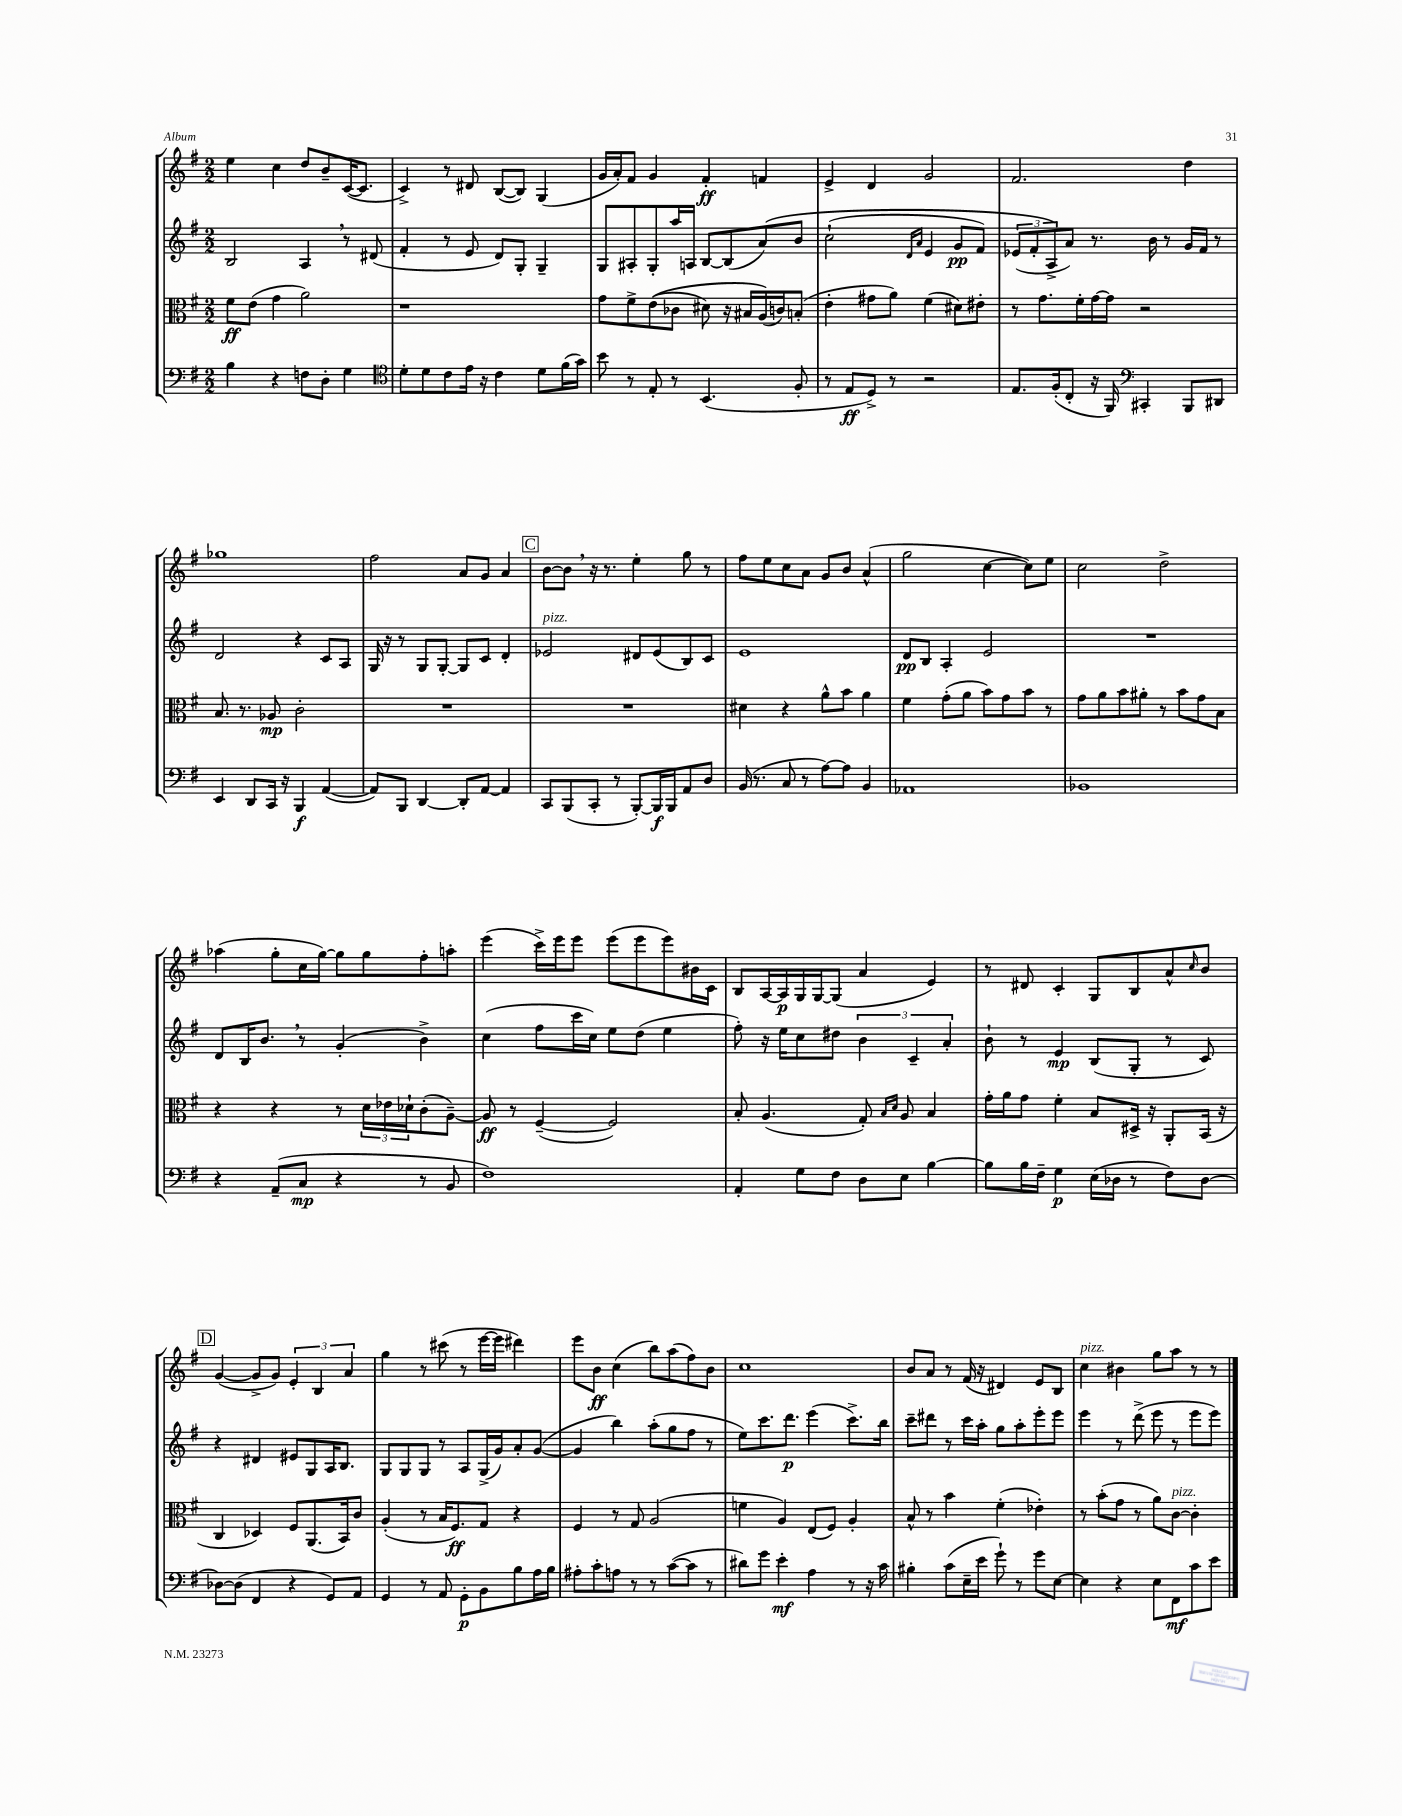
<<
\new StaffGroup <<
\new Staff = "s0" {
    \clef treble \key g \major \numericTimeSignature \time 2/2
    e''4 c''4 d''8 b'8-- c'16~( c'8. |
    c'4->) r8 dis'8 b8~( b8) g4( |
    g'16 a'16-.) fis'8 g'4 fis'4-.\ff f'4 |
    e'4-> d'4 g'2 |
    fis'2. d''4 |
    ges''1 |
    fis''2 a'8 g'8 a'4 |
    \mark \markup { \box "C" } b'8~ b'8 \breathe r16 r8. e''4-. g''8 r8 |
    fis''8 e''8 c''8 a'8 g'8 b'8 a'4-^( |
    g''2 c''4~ c''8) e''8 |
    c''2 d''2-> |
    aes''4( g''8-. c''16 g''16~) g''8 g''8 fis''8-. a''8-. |
    e'''4( c'''16->) e'''16 e'''8 e'''8( e'''8 e'''8) bis'16 c'16 |
    b8 a16~ a16\p g16 g16~ g8( a'4 e'4) |
    r8 dis'8 c'4-. g8 b8 a'8-^ \grace { c''16 } b'8 |
    \mark \markup { \box "D" } g'4~( g'8-> g'8) \tuplet 3/2 { e'4-. b4 a'4 } |
    g''4 r8 cis'''8( r8 e'''16~ e'''16 dis'''4) |
    e'''8 b'8\ff c''4( b''8) a''8( fis''8) b'8 |
    c''1 |
    b'8 a'8 r8 fis'16( r16 dis'4) e'8 b8 |
    c''4^\markup { \italic "pizz." } bis'4 g''8 a''8 r8 r8 \bar "|." |
}
\new Staff = "s1" {
    \clef treble \key g \major \numericTimeSignature \time 2/2
    b2 a4 \breathe r8 dis'8( |
    fis'4-. r8 e'8 d'8) g8-. g4-- |
    g8 ais8-. g8-. a''16 a16 b8~ b8( a'8)\( b'8 |
    c''2-!( \grace { d'16 a'16 } e'4 g'8\pp fis'8) |
    \tuplet 3/2 { ees'8( fis'8-. a8->\) } a'8) r8. b'16 r8 g'16 fis'16 r8 |
    d'2 r4 c'8 a8 |
    g16 r16 r8 g8 g8~-. g8 c'8 d'4-. |
    \mark \markup { \box "C" } ees'2^\markup { \italic "pizz." } dis'8 ees'8( b8) c'8 |
    e'1 |
    d'8\pp b8 a4-. e'2 |
    R1 |
    d'8 b16 b'8. \breathe r8 g'4-.( b'4->) |
    c''4( fis''8 c'''16 c''16) e''8 d''8( e''4 |
    fis''8-.) r16 e''16 c''8 dis''8 \tuplet 3/2 { b'4 c'4-- a'4-. } |
    b'8-! r8 e'4\mp b8( g8-. r8 c'8) |
    \mark \markup { \box "D" } r4 dis'4 eis'8 g8 a16 b8. |
    g8 g8 g8 r8 a8 g16->( g'16) a'8-. g'8~( |
    g'4 b''4) a''8-.( g''8 fis''8 r8 |
    e''8) c'''8. d'''8.\p e'''4( c'''8.->) b''16 |
    c'''8-- dis'''8 r8 c'''16 a''16-. g''8 a''8-. e'''8-. e'''8 |
    e'''4 r8 d'''8->( e'''8 r8 e'''8 e'''8) \bar "|." |
}
\new Staff = "s2" {
    \clef alto \key g \major \numericTimeSignature \time 2/2
    fis'8\ff e'8( g'4 a'2) |
    r1 |
    g'8 fis'8-> e'8(\( ces'8 dis'8) r16 bis16 a16(\) c'16) b8-.( |
    e'4-. gis'8 a'8) fis'4( dis'8) eis'8-. |
    r8 g'8. fis'16-. g'16~ g'16 r2 |
    b8. r8. aes8\mp c'2-. |
    R1 |
    \mark \markup { \box "C" } R1 |
    dis'4 r4 a'8-^ b'8 a'4 |
    fis'4 g'8-.( a'8 b'8) g'8 b'8 r8 |
    g'8 a'8 b'8 ais'8-. r8 b'8 g'8 b8 |
    r4 r4 r8 \tuplet 3/2 { d'16 ees'16 des'16-! } c'8-.( a8~--) |
    a8\ff r8 fis4~--( fis2) |
    b8-. a4.( g8-.) \grace { b16 d'16 } a8 b4 |
    g'16-. a'16 g'8 fis'4-. b8 dis16-> r16 a,8-. b,16( r16 |
    \mark \markup { \box "D" } c4 des4) fis8 a,8.( b,16) c'8 |
    a4-.( r8 b16 fis8.\ff) g8 r4 |
    fis4 r8 g8 a2( |
    f'4 a4) e8( fis8) a4-. |
    b8-^ r8 b'4 fis'4-.( ees'4-.) |
    r8 b'8-.( g'8 r8 a'8) c'8~^\markup { \italic "pizz." } c'4-. \bar "|." |
}
\new Staff = "s3" {
    \clef bass \key g \major \numericTimeSignature \time 2/2
    b4 r4 f8 d8-. g4 |
    \clef tenor d'8-. d'8 c'8 e'16 r16 c'4 d'8 fis'16( g'16) |
    b'8 r8 e8-. r8 b,4.( fis8-. |
    r8 e8\ff d8->) r8 r2 |
    e8. fis16-.( c8-. r16 fis,16) \clef bass cis,4-. b,,8 dis,8 |
    e,4 d,8 c,16 r16 b,,4\f a,4~( |
    a,8) b,,8 d,4~ d,8-. a,8~ a,4 |
    \mark \markup { \box "C" } c,8 b,,8( c,8-. r8 b,,8~-.) b,,16\f b,,16 a,8 d8 |
    b,16( r8. c8 r8 a8~) a8 b,4 |
    aes,1 |
    bes,1 |
    r4 a,8--( c8\mp r4 r8 b,8 |
    fis1) |
    a,4-. g8 fis8 d8 e8 b4~ |
    b8 b16 fis16-- g4\p e16( des16 r8 fis8) des8~ |
    \mark \markup { \box "D" } des8~ des8( fis,4 r4 g,8) a,8 |
    g,4 r8 a,8 g,8-.\p b,8 b8 a16 b16 |
    ais8-. c'8-. a8 r8 r8 c'8~( c'8 r8 |
    dis'8) g'8 e'4-.\mf a4 r8 r16 c'16 |
    bis4-. c'8( e16-- e'16 g'8-!) r8 g'8 e8~ |
    e4 r4 e8 fis,8\mf c'8 e'8 \bar "|." |
}
>>
>>
\layout { \context { \Score \remove "Bar_number_engraver" } }
